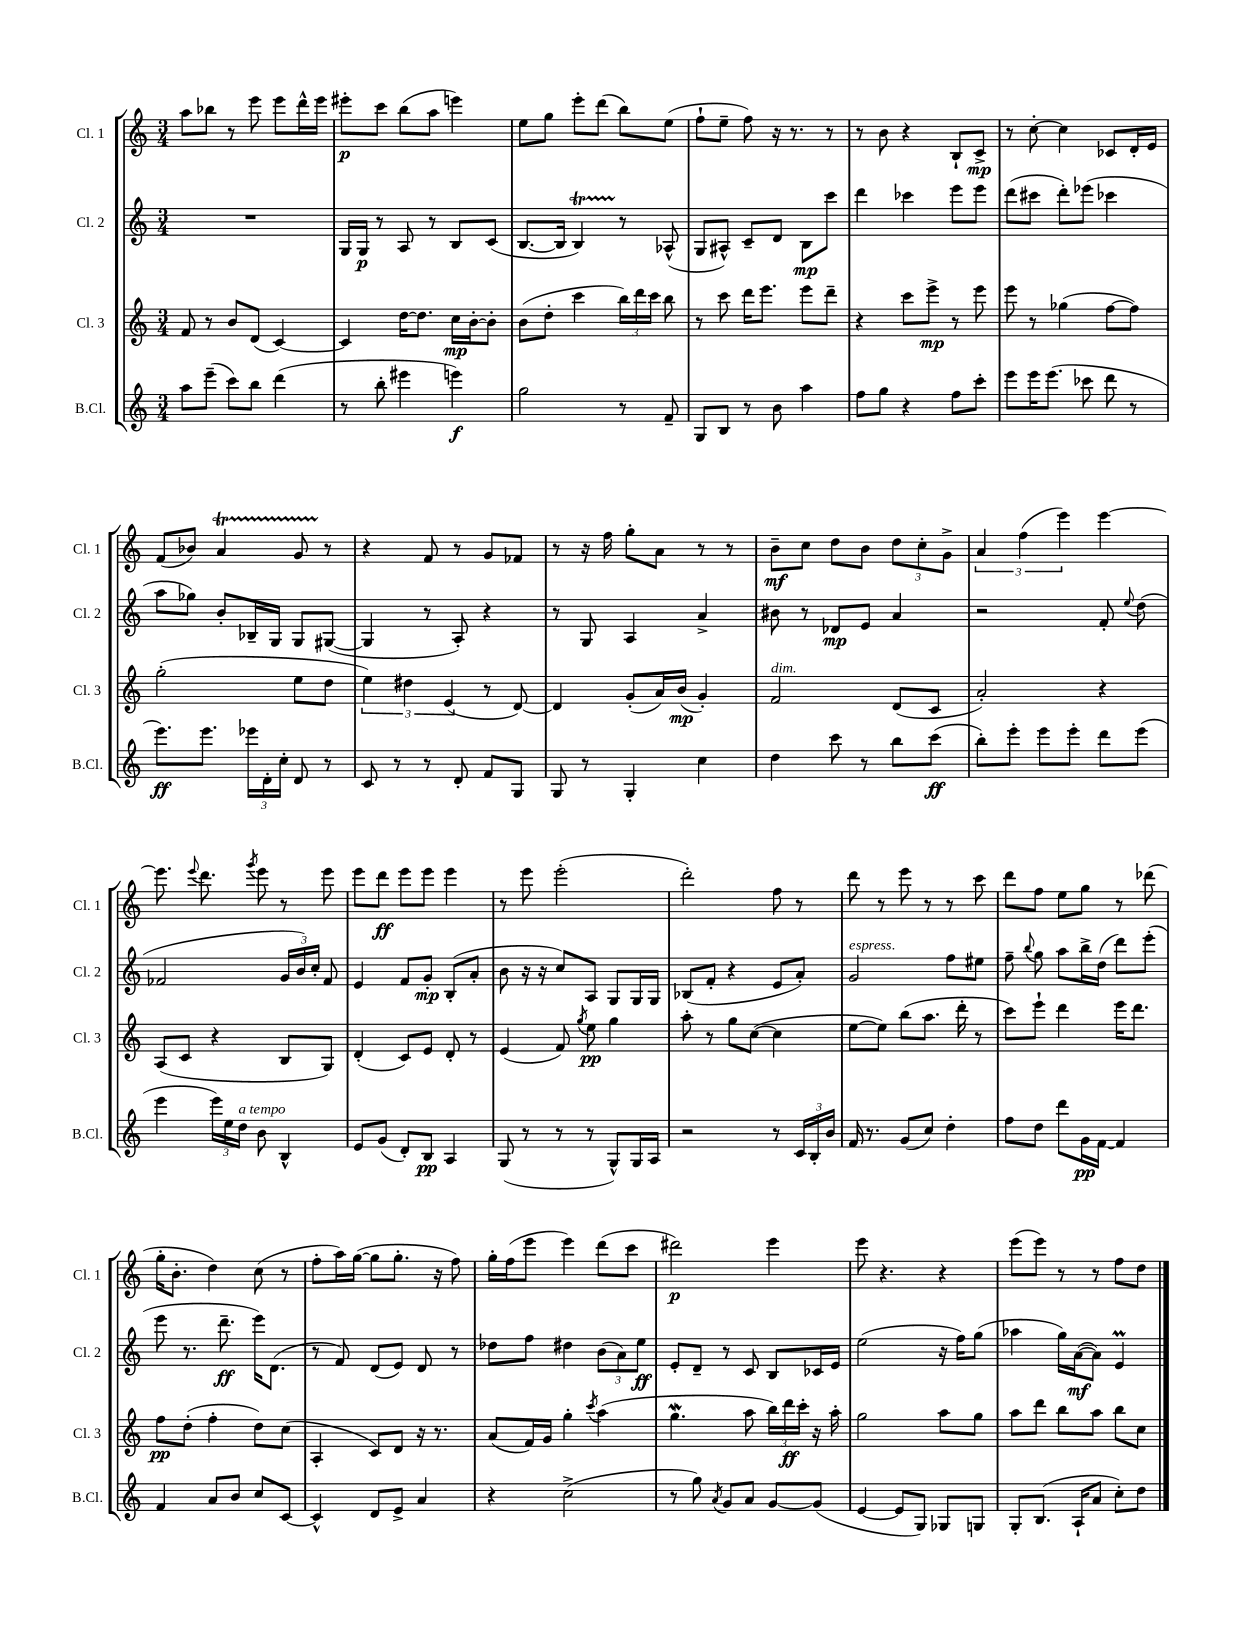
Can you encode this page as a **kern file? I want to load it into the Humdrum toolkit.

**kern	**kern	**kern	**kern
*staff4	*staff3	*staff2	*staff1
*clefG2	*clefG2	*clefG2	*clefG2
*k[]	*k[]	*k[]	*k[]
*M3/4	*M3/4	*M3/4	*M3/4
8aa	8f	2.r	8aa
(8eee~	8r	.	8bb-
8ccc)	8b	.	8r
8bb	(8d	.	8eee
(4ddd	[4c)	.	8eee
.	.	.	16ddd^^
.	.	.	16eee
=	=	=	=
8r	4c]	16G	8eee#'
.	.	16G	.
8bb'	.	8r	8ccc
4eee#	[16dd	8A	(8bb
.	8.dd]	.	.
.	.	8r	8aa
4eee)	16cc	8B	4eee)
.	[16b'	.	.
.	8b']	(8c	.
=	=	=	=
2gg	(8b	[8.B	8ee
.	8dd'	.	8gg
.	.	16B]	.
.	4ccc	4B)	8eee'
.	.	.	(8ddd
8r	24bb)	8r	8bb)
.	24ddd	.	.
.	24ccc	.	.
8f~	8bb	(8A-^^	(8ee
=	=	=	=
8G	8r	8G	8ff`
8B	8ccc	8A#^^)	8ee~
8r	16ddd	8c~	8ff)
.	8.eee	.	.
8b	.	8d	16r
.	.	.	8.r
4aa	8eee	8B	.
.	8ddd~	8ccc	8r
=	=	=	=
8ff	4r	4ddd	8r
8gg	.	.	8b
4r	8ccc	4ccc-	4r
.	8eee^	.	.
8ff	8r	8eee	8B`
8ccc'	8eee	8eee	8c^
=	=	=	=
8eee	8eee	(8ddd	8r
16eee	8r	8ccc#	[8cc'
(8.eee	.	.	.
.	(4gg-	8ddd')	4cc]
8ccc-	.	(8eee-	.
8ddd	[8ff	4ccc-	8c-
8r	8ff])	.	16d'
.	.	.	16e
=	=	=	=
8.eee)	(2gg'	8aa	(8f
.	.	8gg-)	8b-)
8.eee	.	.	.
.	.	8b'	4a
24eee-	.	16B-~	.
24d'	.	.	.
.	.	16G	.
24cc'	.	.	.
8d	8ee	8G	8g
8r	8dd	([8G#	8r
=	=	=	=
8c	6ee)	4G#]	4r
8r	.	.	.
.	6dd#	.	.
8r	.	8r	8f
.	(6e	.	.
8d'	.	8A')	8r
8f	8r	4r	8g
8G	[8d)	.	8f-
=	=	=	=
8G	4d]	8r	8r
8r	.	8G	16r
.	.	.	16ff
4G'	(8g'	4A	8gg'
.	16a)	.	8a
.	(16b	.	.
4cc	4g')	4a^	8r
.	.	.	8r
=	=	=	=
4dd	2f	8b#	8b~
.	.	8r	8cc
8ccc	.	8d-	8dd
8r	.	8e	8b
8bb	(8d	4a	12dd
.	.	.	12cc'
(8ccc	8c	.	.
.	.	.	12g^
=	=	=	=
8bb')	2a')	2r	6a
8eee'	.	.	.
.	.	.	(6ff
8eee	.	.	.
.	.	.	6eee)
8eee'	.	.	.
8ddd	4r	8f'	[4eee
.	.	8qqee	.
(8eee	.	(8dd	.
=	=	=	=
4eee	(8A	2f-	8.eee]
.	8c	.	.
.	.	.	8qqeee
.	.	.	8.ddd
24eee)	4r	.	.
24ee	.	.	.
24dd	.	.	.
.	.	.	8qggg
8b	.	.	8eee
4B^^	8B	24g	8r
.	.	24b)	.
.	.	24cc'	.
.	8G)	8f-	8eee
=	=	=	=
8e	(4d'	4e	8eee
(8g	.	.	8ddd
8d')	8c)	8f	8eee
8B	8e	8g'	8eee
4A	8d'	(8B'	4eee
.	8r	8a'	.
=	=	=	=
(8G	(4e	8b	8r
8r	.	16r	8eee
.	.	16r	.
8r	8f)	8cc)	(2eee'
.	8qgg	.	.
8r	8ee	8A	.
8G^^)	4gg	8G	.
16G	.	16G	.
16A	.	16G	.
=	=	=	=
2r	8aa'	(8B-	2ddd')
.	8r	8f'	.
.	8gg	4r	.
.	([8cc	.	.
8r	4cc]	8e	8ff
24c	.	8a')	8r
24B'	.	.	.
24b	.	.	.
=	=	=	=
16f	[8ee	2g	8ddd
8.r	.	.	.
.	8ee])	.	8r
(8g	(8bb	.	8eee
8cc)	8.aa	.	8r
4dd'	.	8ff	8r
.	16ddd'	.	.
.	8r	8ee#	8ccc
=	=	=	=
8ff	8ccc)	8ff~	8ddd
.	.	8qqbb	.
8dd	8eee`	8gg	8ff
8ddd	4ddd	8aa	8ee
16g	.	16bb^	8gg
[16f	.	(16dd	.
4f]	16eee	8ddd)	8r
.	8.ddd	.	.
.	.	(8eee'	(8ddd-
=	=	=	=
4f	8ff	8eee	16gg'
.	.	.	8.b'
.	(8dd'	8.r	.
8a	4ff'	.	4dd)
.	.	8.ddd~	.
8b	.	.	.
8cc	8dd)	16eee)	(8cc
.	.	(8.d	.
[8c	(8cc	.	8r
=	=	=	=
4c^^]	4A'	8r	8ff'
.	.	8f)	16aa)
.	.	.	([16gg
8d	8c)	(8d	8gg]
8e^	8d	8e)	8.gg'
4a	16r	8d	.
.	8.r	.	16r
.	.	8r	8ff)
=	=	=	=
4r	(8a	8dd-	16gg'
.	.	.	(16ff
.	16f)	8ff	8eee
.	16g	.	.
(2cc^	4gg'	4dd#	4eee)
.	8qccc	.	.
.	(4aa	(12b	(8ddd
.	.	12a)	.
.	.	.	8ccc
.	.	12ee	.
=	=	=	=
8r	4.gg	8e'	2ddd#)
8gg)	.	8d~	.
8qa	.	.	.
8g	.	8r	.
8a	8aa	8c	.
[8g	24bb)	8B	4eee
.	24ddd	.	.
.	24ccc'	.	.
(8g]	16r	16c-	.
.	16aa'	16e	.
=	=	=	=
[4e	2gg	(2ee	8eee
.	.	.	4.r
8e]	.	.	.
8G)	.	.	.
8G-	8aa	16r	4r
.	.	16ff)	.
8G	8gg	(8gg	.
=	=	=	=
8G'	8aa	4aa-	(8eee
(8.B	8ddd	.	8eee)
.	8bb	16gg)	8r
16A`	.	([16a	.
8a	8aa	8a])	8r
8cc')	8bb	4e	8ff
8dd	8cc	.	8dd
==	==	==	==
*-	*-	*-	*-
